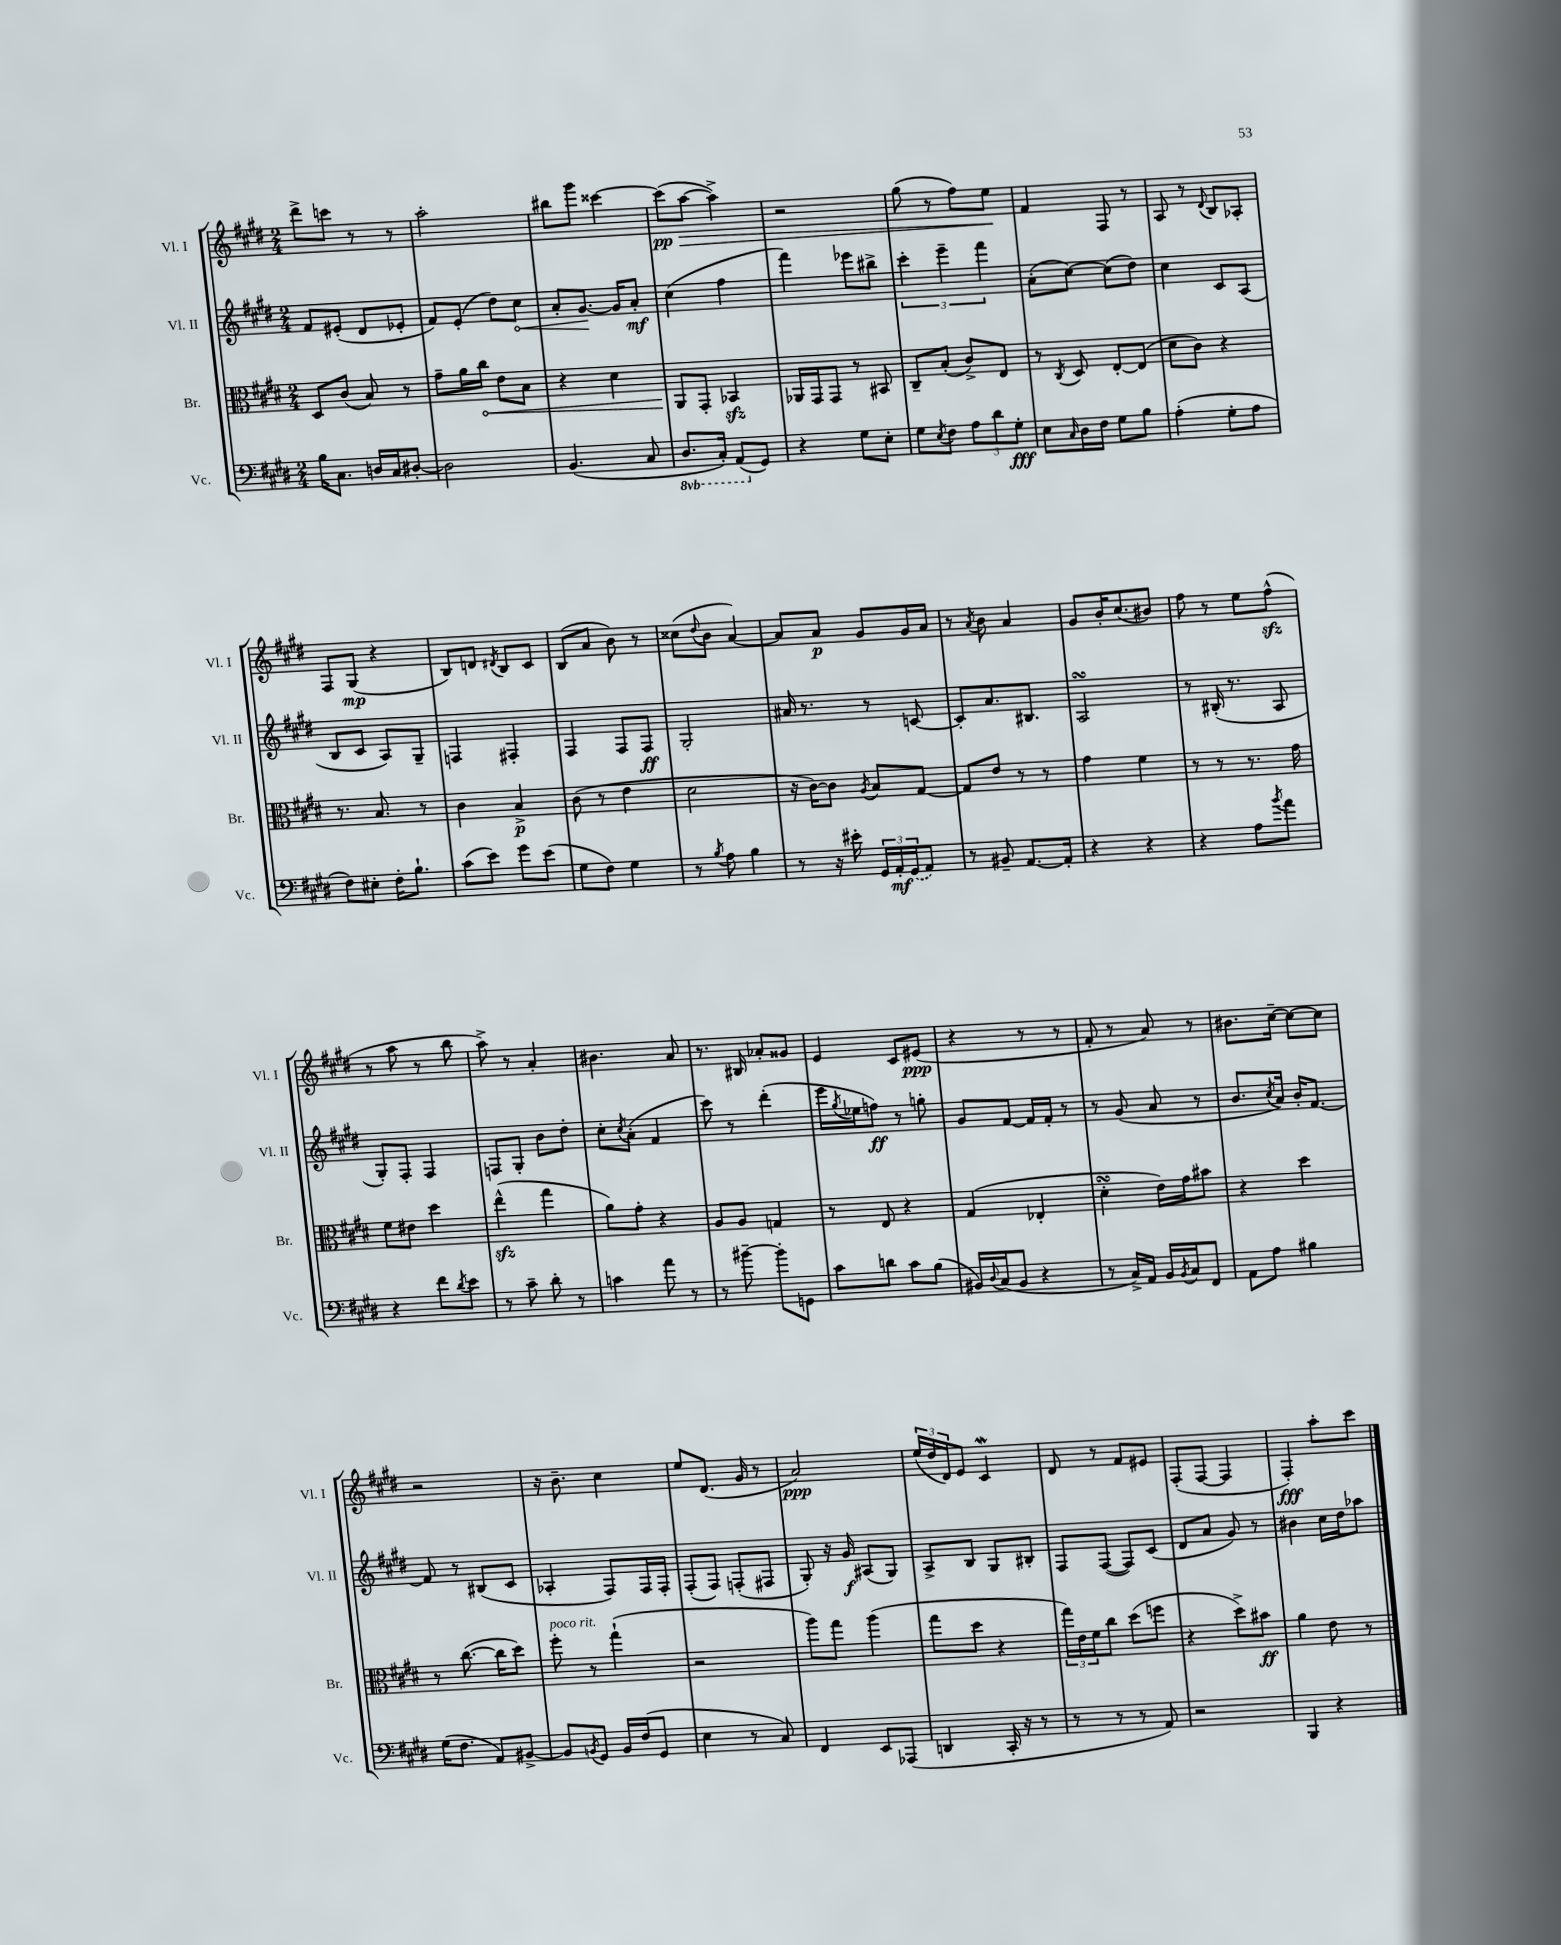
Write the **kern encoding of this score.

**kern	**kern	**kern	**kern
*staff4	*staff3	*staff2	*staff1
*clefF4	*clefC3	*clefG2	*clefG2
*k[f#c#g#d#]	*k[f#c#g#d#]	*k[f#c#g#d#]	*k[f#c#g#d#]
*M2/4	*M2/4	*M2/4	*M2/4
16B	8D#	8f#	8ddd#^
8.C#	.	.	.
.	(8c#	(8e#'	8ccc
16D	8B)	8d#	8r
16C#	.	.	.
[8D#'	8r	8e-'	8r
=	=	=	=
2D#]	8g#~	8f#)	2aa'
.	16a	(8e'	.
.	16cc#	.	.
.	8e	8dd#)	.
.	8B	8cc#	.
=	=	=	=
(4.BB	4r	8a'	8bb#
.	.	[8.g#	8ggg#
.	4d#	.	[4ccc##
.	.	16g#]	.
8C#	.	8a'	.
=	=	=	=
8.DD#	8AA	(4cc#	(8ccc##]
.	8GG#'	.	[8aa
16CC#')	.	.	.
(8AAA	4BB-	4ff#	4aa^])
8GG#)	.	.	.
=	=	=	=
4r	16AA-	4fff#)	2r
.	16GG#	.	.
.	8GG#	.	.
8G#	8r	8eee-	.
8E'	8BB#	8bb#^	.
=	=	=	=
8G#	8C#~	6ccc#'	(8gg#
8qE	.	.	.
8F#	(8B'	.	8r
.	.	6eee~	.
12A	8c#^)	.	8ff#)
12d#	.	6fff#	.
.	8E	.	8ee
12G#'	.	.	.
=	=	=	=
8E	8r	(8a'	4f#
16qqC#	8qC#	.	.
16D#	8D#	[8cc#)	.
16F#	.	.	.
8G#	[8E'	(8cc#]	8F#
8B	(8E]	8dd#)	8r
=	=	=	=
(4A'	8d#	4cc#	8A
.	8c#)	.	8r
.	.	.	8qqd#
8G#'	4r	8c#	8B
8A	.	(8A	8A-'
=	=	=	=
8F#)	8.r	8B	8F#
8E#'	.	8c#	(8G#
.	8.B	.	.
16F#'	.	8A)	4r
8.B`	.	.	.
.	8r	8G#~	.
=	=	=	=
(8c#	4c#	4F	8B)
8e)	.	.	8d
.	.	.	8qd#
8g#	4B^	4F#'	8B
(8e	.	.	8c#
=	=	=	=
8G#	(8c#	4F#	(8B
8F#)	8r	.	8a
4G#	4e	8F#	8b)
.	.	8F#	8r
=	=	=	=
8r	2d#	2G#'	(8cc##
8qB	.	.	8qqdd#
8A	.	.	8b
4B	.	.	[4a)
=	=	=	=
8r	16r	16a#	8a]
.	[16c#)	8.r	.
16r	8c#]	.	8a
16e#'	.	.	.
.	8qA	.	.
24GG#	8B	8r	8g#
24AA'	.	.	.
(24GG#	.	.	.
8AA)	[8G#	[8c	16g#
.	.	.	16a
=	=	=	=
8r	8G#]	8c']	8r
.	.	.	8qa
8BB#~	8e	8.a	8b
[8.AA	8r	.	4a
.	.	8.B#	.
.	8r	.	.
16AA']	.	.	.
=	=	=	=
4r	4g#	2A	8g#
.	.	.	16b'
.	.	.	(8.cc#
4r	4f#	.	.
.	.	.	8b#)
=	=	=	=
4r	8r	8r	8ff#
.	8r	(16B#'	8r
.	.	8.r	.
8A	8.r	.	8ee
8qb	.	.	.
8a	.	8A	(8ff#^^
.	16g#	.	.
=	=	=	=
4r	8f#	8G#')	8r
.	8e#	8F#'	8aa
8f#	4dd#	4F#	8r
8qd#	.	.	.
8e	.	.	8bb
=	=	=	=
8r	(4ee^^	8F	8aa^)
8c#~	.	8G#'	8r
8d#'	4gg#	8b	4a'
8r	.	8dd#'	.
=	=	=	=
4c	8a)	8cc#'	4.b#
.	.	8qcc#	.
.	8g#'	(8a'	.
8a	4r	4f#	.
8r	.	.	8a
=	=	=	=
8r	8A	8ccc#)	8.r
[8b#~	8A	8r	.
.	.	.	16B#
8b#']	4G	(4ddd#'	8a-'
8GG	.	.	8g##
=	=	=	=
8c#	8r	16eee	4e
.	.	8qgg#	.
.	.	16ee-	.
8d	8E	8ff)	.
8c#	4r	8r	8c#
(8B	.	8gg'	(8e#
=	=	=	=
16BB#)	(4G#	8g#	4r
8qqD#	.	.	.
(16C#	.	.	.
8BB#	.	[8f#	.
4r	4E-'	16f#]	8r
.	.	16f#'	.
.	.	8r	8r
=	=	=	=
8r	4d#'	8r	8f#'
16C#^)	.	(8g#	8r
16AA	.	.	.
16BB	16e)	8a	8a)
8qBB	.	.	.
16C#	16g#	.	.
8FF#	8b#	8r	8r
=	=	=	=
8AA	4r	8.b	8.b#
8A	.	.	.
.	.	8qcc#	.
.	.	16a)	[16cc#~
4B#	4dd#	16b'	8cc#_
.	.	[8.f#	.
.	.	.	8cc#]
=	=	=	=
(16G#	8r	8f#]	2r
8.F#	.	.	.
.	([8.cc#	8r	.
8AA)	.	(8B#	.
.	16cc#]	.	.
[8BB#^	8dd#)	8c#	.
=	=	=	=
8BB#]	8ff#'	4A-'	16r
.	.	.	8.b~
8qBB	.	.	.
8GG#	8r	.	.
16BB	(4gg#`	8F#)	4cc#
(16F#	.	.	.
8GG#	.	16F#	.
.	.	16F#'	.
=	=	=	=
4E	2r	(8F#'	8ee
.	.	8F#)	(8.d#
8r	.	(8F'	.
.	.	.	16g#
8C#)	.	8F#	8r
=	=	=	=
4FF#	8aa)	8G#')	2a)
.	8gg#	16r	.
.	.	16g#	.
8EE	(4aa	(8A#	.
(8AAA-	.	8G#)	.
=	=	=	=
4DD	8gg#	8A^	(24ee
.	.	.	24dd#
.	.	.	24d#)
.	8dd#	8B	8e
16CC#'	4r	8G#	4c#
16r	.	.	.
8r	.	8B#'	.
=	=	=	=
8r	24gg#)	8F#	8d#
.	24e	.	.
.	24f#	.	.
8r	8cc#	([8F#	8r
8r	(8dd#	8F#])	8f#
8AA)	8ff	(8c#	8e#
=	=	=	=
2r	4r	8d#	(8F#'
.	.	8a	[8F#
.	8dd#^)	8g#)	4F#]
.	8b#	8r	.
=	=	=	=
4BBB	4a	4b#	4F#')
4r	8e	16cc#	8aa'
.	.	16dd#	.
.	8r	8aa-	8ccc#
==	==	==	==
*-	*-	*-	*-
